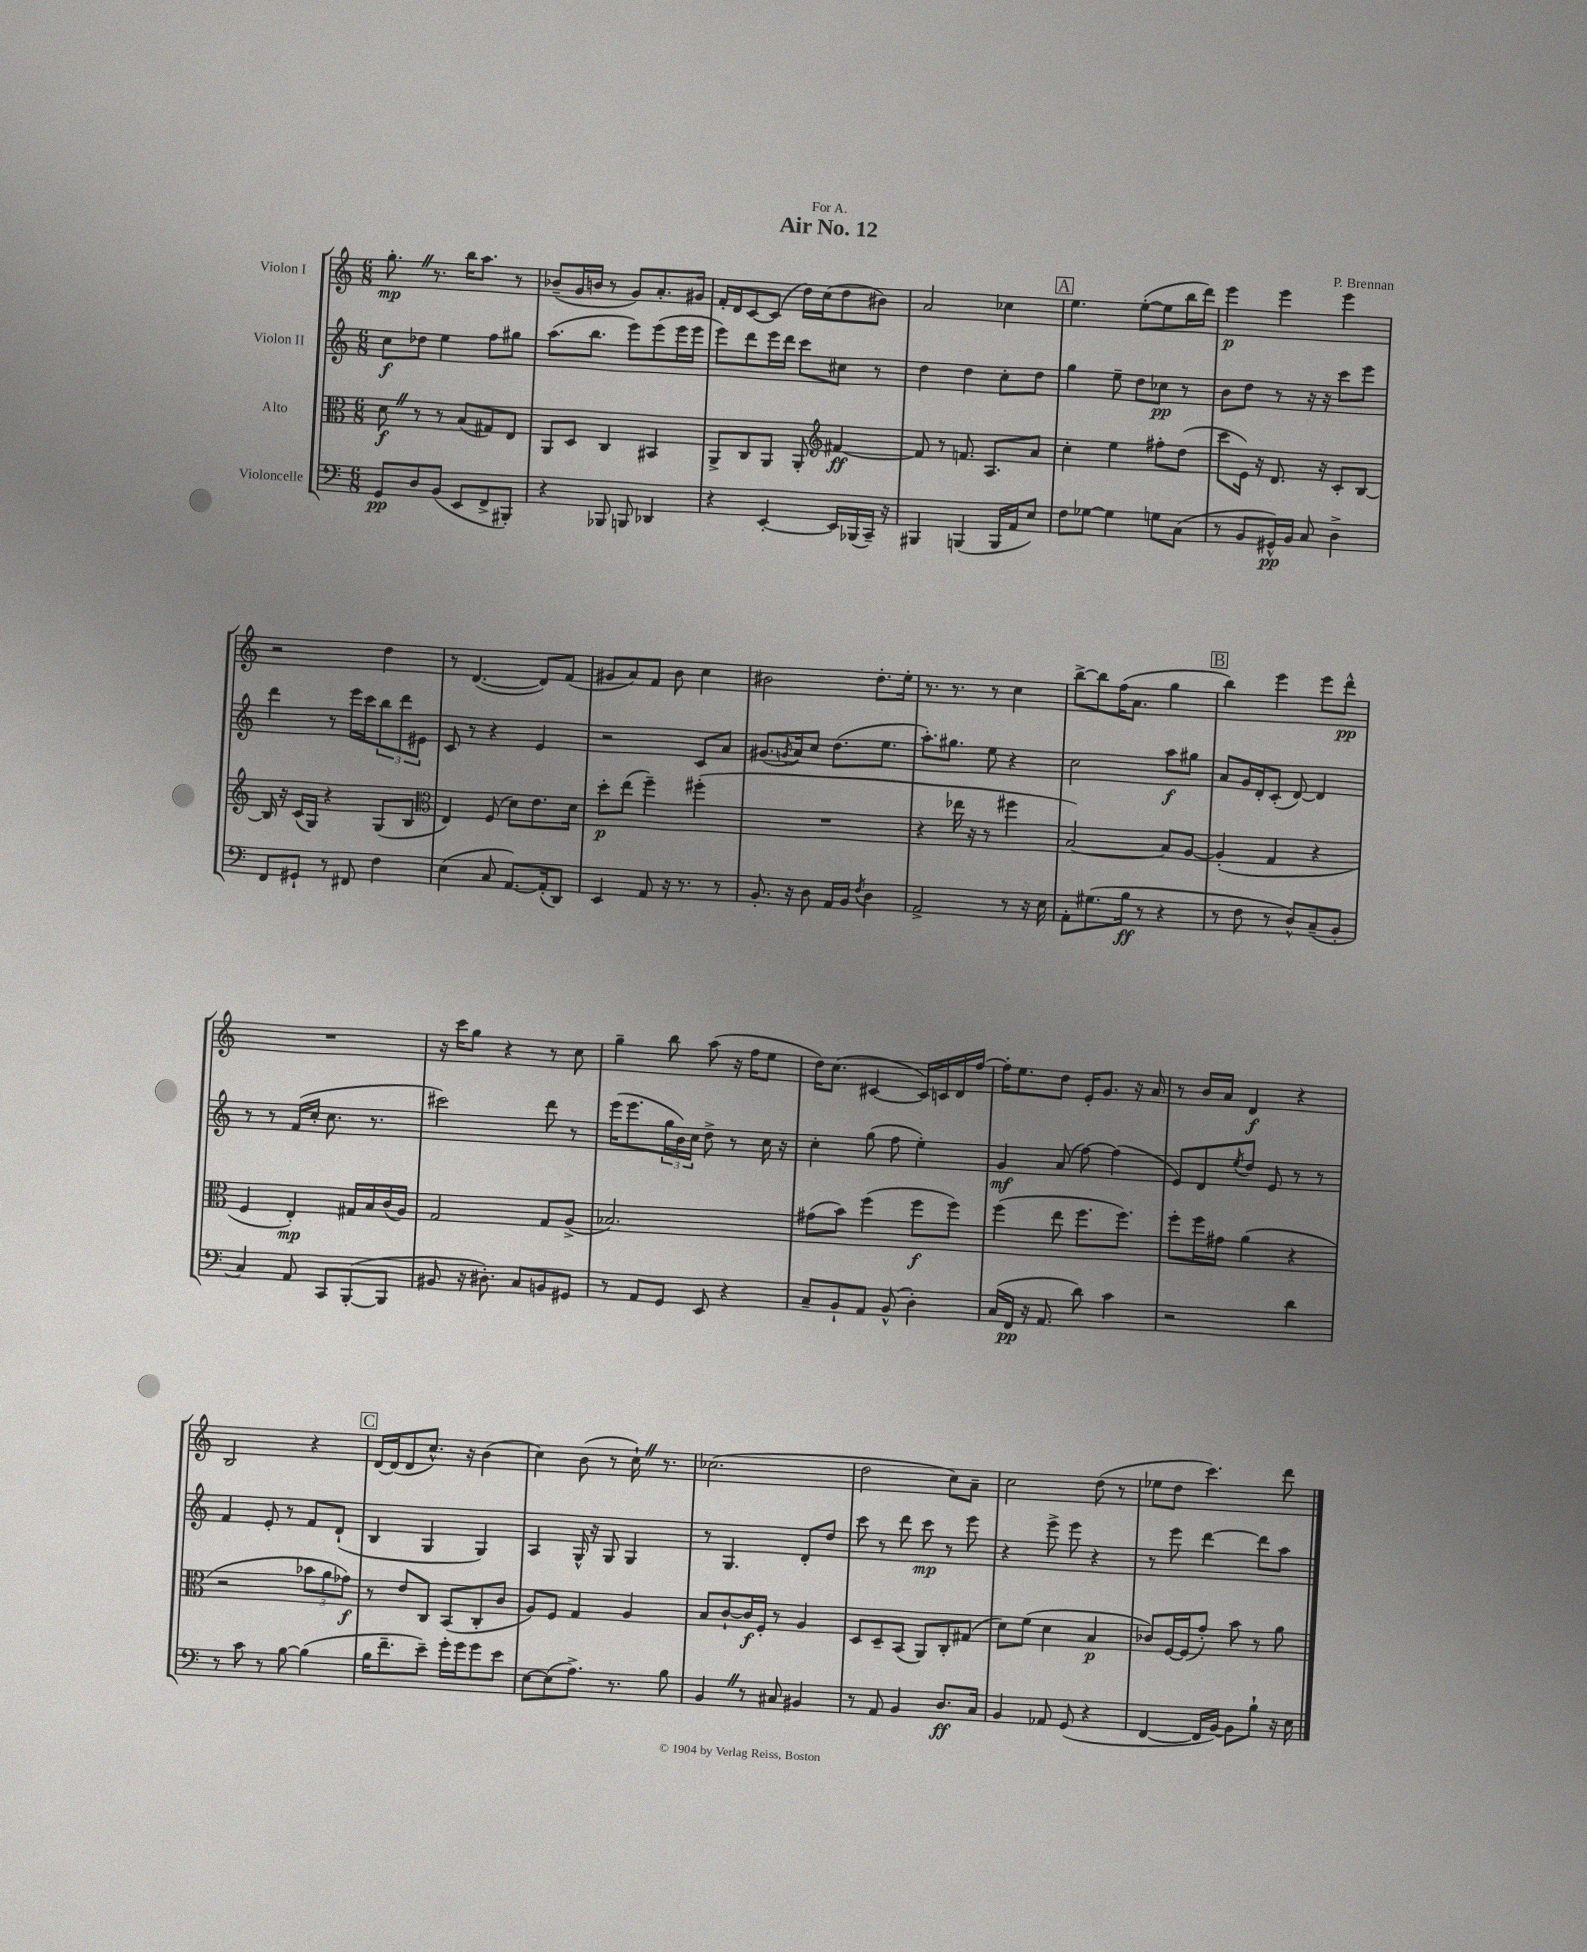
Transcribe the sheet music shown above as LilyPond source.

\header { title = "Air No. 12" composer = "P. Brennan" dedication = "For A." }
<<
\new StaffGroup <<
\new Staff = "s0" \with { instrumentName = "Violon I" } {
    \clef treble \key c \major \numericTimeSignature \time 6/8
    g''8.-.\mp \once \override BreathingSign.text = \markup { \musicglyph "scripts.caesura.straight" } \breathe r8. b''16 a''8. r8 |
    bes'8--( g'16 b'16 r8 g'8) a'8.-. gis'16 |
    f'16-. d'16 c'8~ c'8( d''16) c''16( d''8 bis'8) |
    a'2 ces''4 |
    \mark \markup { \box "A" } e''4. e''8~-.( e''8 b''16 d'''16) |
    e'''4\p e'''4 e'''4 |
    r2 d''4 |
    r8 d'4.~( d'8) f'8( |
    gis'8 a'8) f'8 b'8 c''4 |
    bis'2 d''8.-. e''16-. |
    r8. r8. r8 c''4 |
    b''8~-> b''8 f''16( a'8. g''4 |
    \mark \markup { \box "B" } b''4) e'''4 e'''8 d'''8-^\pp |
    R2. |
    r16 c'''16 g''8 r4 r8 c''8 |
    g''4-- b''8 a''8( r16 f''16 e''8 |
    d''16) c''8.( cis'4~ cis'16) c'16 d'16 f''16~ |
    f''16-. e''8. d''8 e'16-. g'8. r16 a'16 |
    r8 b'16 a'16 d'4\f r4 |
    b2 r4 |
    \mark \markup { \box "C" } d'16~ d'16( d'8 c''8.-^) r16 b'4( |
    c''4) b'8( r8 c''16-!) \once \override BreathingSign.text = \markup { \musicglyph "scripts.caesura.straight" } \breathe r8. |
    ces''2.( |
    d''2 c''8) a'8-- |
    c''2 d''8( r8 |
    ees''8 d''8 c'''4.) d'''8 \bar "|." |
}
\new Staff = "s1" \with { instrumentName = "Violon II" } {
    \clef treble \key c \major \numericTimeSignature \time 6/8
    c''8\f des''8 e''4 f''8 gis''8 |
    a''8.( b''8. e'''8) e'''8( e'''16 e'''16 |
    e'''8) d'''8 e'''16 d'''16 c'''8 cis''8 r8 |
    d''4 d''4 c''8-. d''8 |
    \mark \markup { \box "A" } g''4 e''8-- d''8 ces''8\pp r8 |
    b'8 d''8 r8 r16 r16 c'''8 e'''8 |
    d'''4 r8 e'''16 c'''16 \tuplet 3/2 { b''8 d'''8 eis'8 } |
    c'8 r8 r4 e'4 |
    r2 c'8 a'8 |
    gis'8.( \acciaccatura { g'8 } a'16) c''8 d''8.( e''8. |
    a''8.-.) gis''8. e''8 r4 |
    c''2 a''8\f gis''8 |
    \mark \markup { \box "B" } a'8 g'16 d'16-. c'8-.( d'8~) d'4 |
    r8 r8 f'16( c''16-. c''8. r8. |
    cis'''2) d'''8 r8 |
    e'''16( e'''8. \tuplet 3/2 { g''16 b'16) c''16 } d''8-> r8 c''16 r16 |
    c''4-. g''8( f''8 e''4-.) |
    g'4\mf a'8( f''8~) f''4( |
    e'8) d'8 \acciaccatura { e''8 } d''8 e'8 r8 r8 |
    f'4 e'8-. r8 f'8 d'8-!( |
    \mark \markup { \box "C" } b4 g4 g4) |
    a4 g16-^ r16 g8 g4 |
    r8 g4. d'8-. d''8 |
    c'''8 r8 d'''8 c'''8\mp r8 e'''8 |
    r4 e'''8-> e'''8 r4 |
    r8 e'''8 d'''4~ d'''8 a''8 \bar "|." |
}
\new Staff = "s2" \with { instrumentName = "Alto" } {
    \clef alto \key c \major \numericTimeSignature \time 6/8
    d'8\f \once \override BreathingSign.text = \markup { \musicglyph "scripts.caesura.straight" } \breathe r8 r8 b8( gis8) e8 |
    a,8 d8 c4 bis,4 |
    a,8-> c8 a,8 a,8-. \clef treble fis'4~\ff |
    fis'8 r8 f'8. a8. a'8 |
    \mark \markup { \box "A" } c''4-. e''4 fis''8-. d''8( |
    c'''8 e'16) r16 d'8. r16 c'8-. b8~ |
    b16 r16 c'16( g16) r4 g8( b8 |
    \clef alto e4) f8( d'8) e'8. d'16 |
    d''8-.\p e''8( f''4--) fis''4-.( |
    R2. |
    r4 ees''16 r16 r8 fis''4 |
    b2~) b8 a8~ |
    \mark \markup { \box "B" } a4-.( g4 r4 |
    f4 e4-.\mp) gis16 b16 c'16( a16) |
    g2 g8 a8->( |
    bes2.) |
    gis'8( b'8) f''4( f''8\f f''8) |
    f''4( e''8 f''8. f''8.) |
    f''8-. f''16 gis'16 a'4( r4 |
    r2 \tuplet 3/2 { bes'8 a'8 ges'8\f) } |
    \mark \markup { \box "C" } r8 e'8 c8 b,8( c8-. c'8 |
    a8) f8 g4 a4 |
    b8 c'8~-! c'16\f f16-. r8 a4 |
    d8 d8-- b,8( a,8) c8-. gis8( |
    d'8) f'8( d'4 b4\p |
    ces'8) f16~ f16( g'8-.) b'8 r8 a'8 \bar "|." |
}
\new Staff = "s3" \with { instrumentName = "Violoncelle" } {
    \clef bass \key c \major \numericTimeSignature \time 6/8
    g,8\pp d8 b,8( e,8 f,8-> bis,,8-.) |
    r4 bes,,8 b,,8 des,4 |
    r4 e,4~-. e,16 bes,,16( c,16--) r16 |
    bis,,4 b,,4( b,,16 a,16 e8) |
    \mark \markup { \box "A" } f8 ges8~ ges4 g8 c8( |
    r8 b,8 gis,16-^\pp) b,16 c8 d4-> |
    f,8 gis,8-! r8 fis,8 f4 |
    e4( c8 a,8.~) a,16-.( d,8) |
    e,4 a,8 r16 r8. r8 |
    b,8.-. r16 d8 a,16 b,16 \acciaccatura { f8 } d4 |
    a,2-> r8 r16 e16 |
    a,8-. gis8.( b16\ff r8 r4 |
    \mark \markup { \box "B" } r8 f8 r8 d8-^) c8--( b,8-. |
    c4) a,8 c,8 b,,8~-.( b,,8 |
    bis,8 r16 dis8.-.) c8 b,8 gis,8 |
    r8 a,8 g,8 e,8 r4 |
    c8-- b,8-! a,8 b,8-^( d4-.) |
    c16( f,16\pp r16 a,8. d'8) c'4 |
    r2 d'4 |
    r8 c'8 r8 b8~ b4( |
    \mark \markup { \box "C" } b16 f'8.-- e'8--) g'16-. g'16 g'8 e'8 |
    e8~ e8( a8.->) r8. b8 |
    b,4 \once \override BreathingSign.text = \markup { \musicglyph "scripts.caesura.straight" } \breathe r8 cis8 bis,4 |
    r8 a,8 b,4 d8.\ff c16 |
    b,4 aes,8 g,8( r4 |
    f,4~ f,16 b,16~) b,8 b8-! r16 e16 \bar "|." |
}
>>
>>
\layout { \context { \Score \remove "Bar_number_engraver" } }
